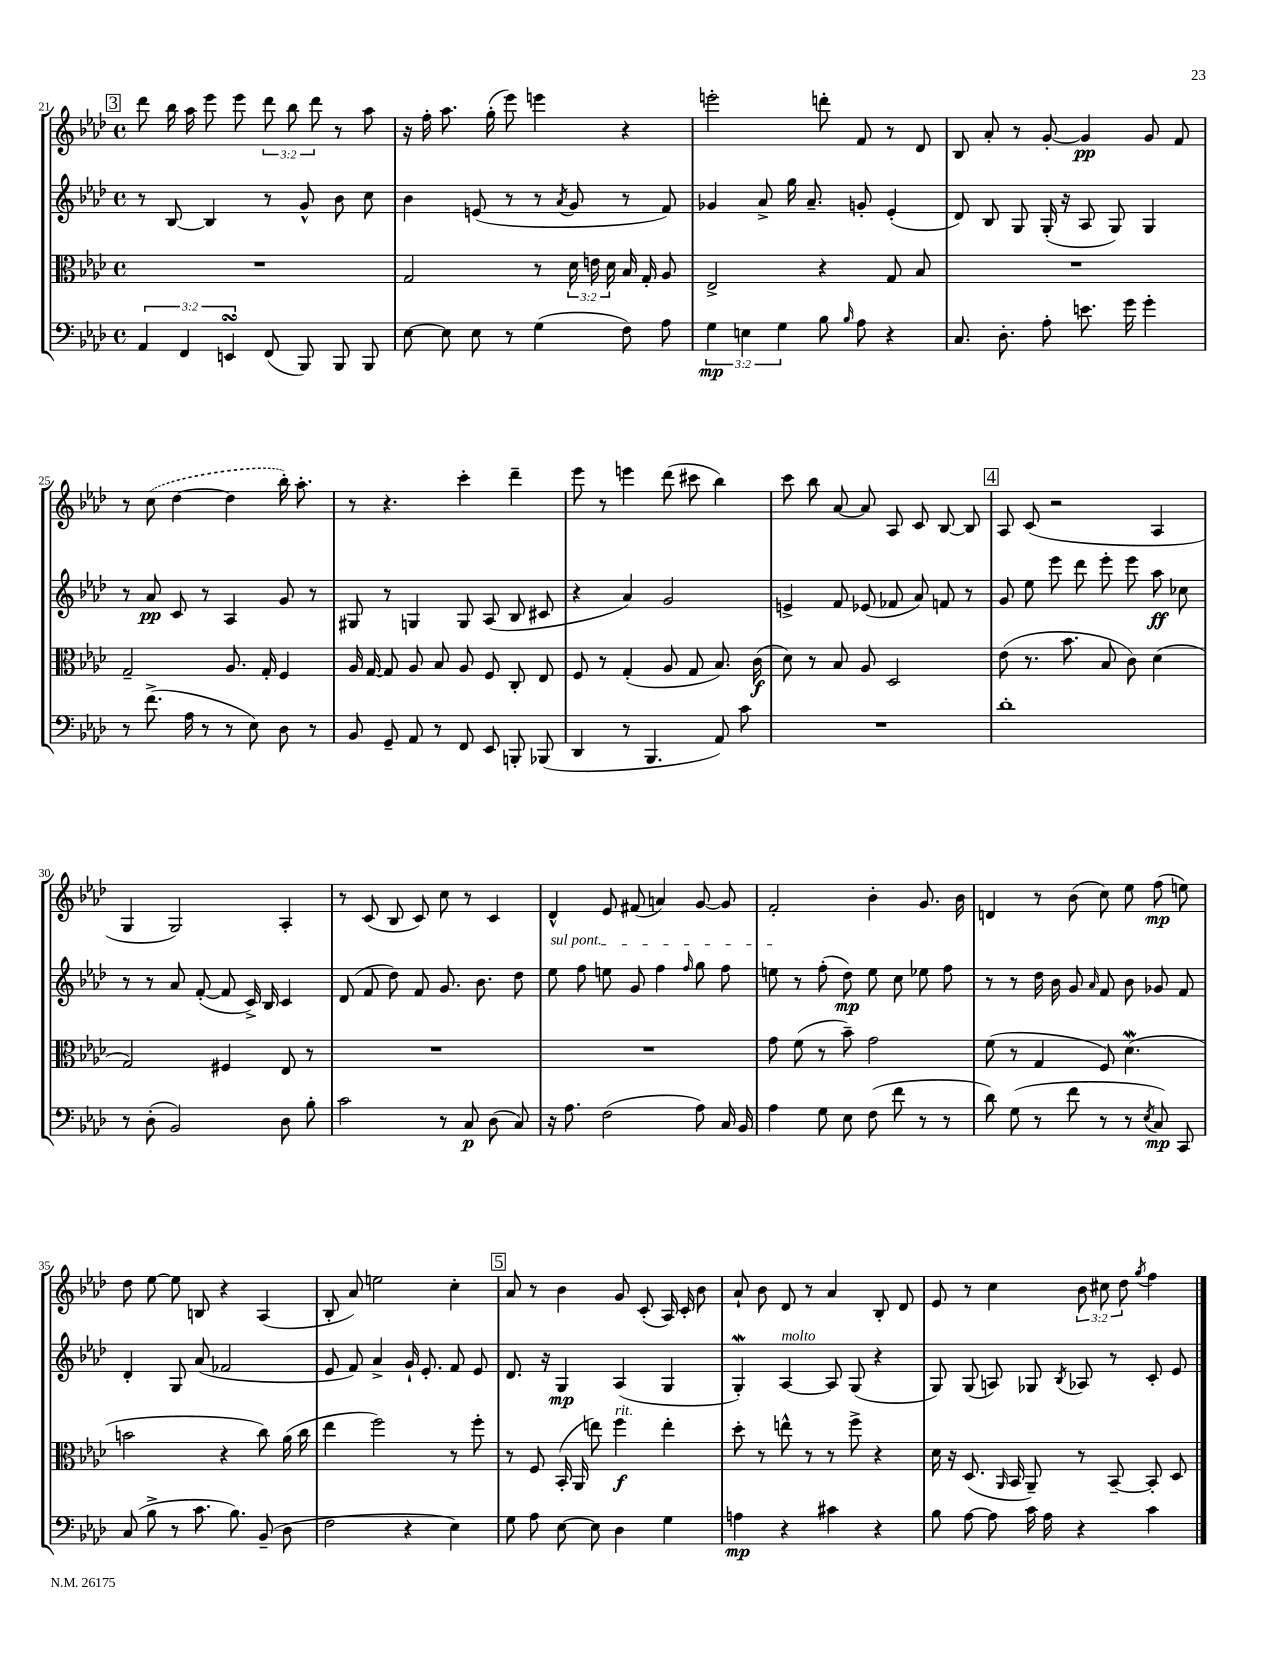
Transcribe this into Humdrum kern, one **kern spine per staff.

**kern	**kern	**kern	**kern
*staff4	*staff3	*staff2	*staff1
*clefF4	*clefC3	*clefG2	*clefG2
*k[b-e-a-d-]	*k[b-e-a-d-]	*k[b-e-a-d-]	*k[b-e-a-d-]
*M4/4	*M4/4	*M4/4	*M4/4
*met(c)	*met(c)	*met(c)	*met(c)
6AA-	1r	8r	8ddd-
.	.	[8B-	16bb-
6FF	.	.	.
.	.	.	16aa-
.	.	4B-]	8eee-
6EE	.	.	.
.	.	.	8eee-
(8FF	.	8r	12ddd-
.	.	.	12bb-
8BBB-)	.	8g^^	.
.	.	.	12ddd-
8BBB-	.	8b-	8r
8BBB-	.	8cc	8aa-
=	=	=	=
[8E-	2G	4b-	16r
.	.	.	16ff'
8E-]	.	.	8.aa-
8E-	.	(8e	.
.	.	.	(16gg'
8r	.	8r	8eee-)
(4G	8r	8r	4eee
.	.	8qa-	.
.	24d-	8g	.
.	24e	.	.
.	24d-	.	.
8F)	16B-	8r	4r
.	16G'	.	.
8A-	8A-	8f)	.
=	=	=	=
6G	2E-^	4g-	2eee'
6E	.	.	.
.	.	8a-^	.
6G	.	.	.
.	.	16gg	.
.	.	8.a-~	.
8B-	4r	.	8ddd'
16qqB-	.	.	.
8A-	.	8g'	8f
4r	8G	(4e-'	8r
.	8B-	.	8d-
=	=	=	=
8.C	1r	8d-)	8B-
.	.	8B-	8a-'
8.D-'	.	.	.
.	.	8G	8r
8A-'	.	(16G'	[8g'
.	.	16r	.
8.e	.	8A-	4g]
.	.	8G)	.
16g	.	.	.
4g'	.	4G	8g
.	.	.	8f
=	=	=	=
8r	2G~	8r	8r
(8.f^	.	8a-	(8cc
.	.	8c	[4dd-
16A-	.	.	.
8r	.	8r	.
8r	8.A-	4A-	4dd-]
8E-)	.	.	.
.	16G'	.	.
8D-	4F	8g	16bb-')
.	.	.	8.aa-'
8r	.	8r	.
=	=	=	=
8BB-	16A-	8G#	8r
.	[16G	.	.
8GG~	8G]	8r	4.r
8AA-	8A-	4G	.
8r	8B-	.	.
8FF	8A-	8G	4ccc'
8EE-	8F	(8A-	.
8BBB'	8C'	8B-	4ddd-~
(8BBB-	8E-	8c#	.
=	=	=	=
4DD-	8F	4r	8eee-
.	8r	.	8r
8r	(4G'	4a-)	4eee
4.BBB-	.	.	.
.	8A-	2g	(8ddd-
.	8G	.	8ccc#
8AA-)	8.B-)	.	4bb-)
8c	.	.	.
.	(16c	.	.
=	=	=	=
1r	8d-)	4e^	8ccc
.	8r	.	8bb-
.	8B-	8f	[8a-
.	8A-	(8e-	8a-]
.	2D-	8f-	8A-
.	.	8a-)	8c
.	.	8f	[8B-
.	.	8r	8B-]
=	=	=	=
1d-'	(8e-	8g	8A-
.	8.r	8ee-	(8c
.	.	8eee-	2r
.	8.b-	.	.
.	.	8ddd-	.
.	8B-	8eee-'	.
.	8c)	8eee-	.
.	(4d-	8aa-	4A-
.	.	8cc-	.
=	=	=	=
8r	2G)	8r	4G
(8D-'	.	8r	.
2BB-)	.	8a-	2G)
.	.	([8f'	.
.	4F#	8f]	.
.	.	16c^)	.
.	.	16B-	.
8D-	8E-	4c	4A-'
8B-'	8r	.	.
=	=	=	=
2c	1r	(8d-	8r
.	.	8f	(8c
.	.	8dd-)	8B-
.	.	8f	8c)
8r	.	8.g	8cc
8C	.	.	8r
.	.	8.b-	.
(8D-	.	.	4c
8C)	.	8dd-	.
=	=	=	=
16r	1r	8ee-	4d-^^
8.A-	.	.	.
.	.	8ff	.
(2F	.	8ee	8e-
.	.	8g	(8f#
.	.	4ff	4a)
.	.	16qqff	.
8A-)	.	8gg	[8g
16C	.	8ff	8g]
16BB-	.	.	.
=	=	=	=
4A-	8g	8ee	2f'
.	(8f	8r	.
8G	8r	(8ff'	.
8E-	8b-~)	8dd-)	.
(8F	2g	8ee	4b-'
8f	.	8cc	.
8r	.	8ee-	8.g
8r	.	8ff	.
.	.	.	16b-
=	=	=	=
8d-)	(8f	8r	4d
(8G	8r	8r	.
8r	4G	16dd-	8r
.	.	16b-	.
8f	.	8g	(8b-
.	.	16qqa-	.
8r	8F)	8f	8cc)
8r	(4.d-	8b-	8ee-
8qE-	.	.	.
8C)	.	8g-	(8ff
8CC	.	8f	8ee)
=	=	=	=
(8C	2b	4d-'	8dd-
8B-^	.	.	[8ee-
8r	.	8G	8ee-]
8.c	.	(8a-	8B
.	4r	2f-	4r
8.B-)	.	.	.
(8BB-~	8cc)	.	(4A-
8D-	(16a-	.	.
.	16cc	.	.
=	=	=	=
2F	4ee-	8e-	8B-'
.	.	8f)	8a-)
.	2ff)	4a-^	2ee
4r	.	16g`	.
.	.	8.e-'	.
4E-)	8r	8f	4cc'
.	8ff'	8e-	.
=	=	=	=
8G	8r	8.d-	8a-
8A-	8F	.	8r
.	.	16r	.
[8E-	(16BB-'	4G	4b-
.	16AA-	.	.
8E-]	8ee)	.	.
4D-	4ff	(4A-	8g
.	.	.	(8c'
4G	4ee'	4G	16A-)
.	.	.	16c'
.	.	.	8b-
=	=	=	=
4A	8dd-'	4G')	8a-`
.	8r	.	8b-
4r	8ee^^	[4A-	8d-
.	8r	.	8r
4c#	8r	8A-]	4a-
.	8ff^	(8G	.
4r	4r	4r	8B-'
.	.	.	8d-
=	=	=	=
8B-	16d-	8G)	8e-
.	16r	.	.
[8A-	(8.D-	(8G	8r
8A-]	.	8A)	4cc
.	16qqAA-	.	.
.	16BB-	.	.
16c	8AA-~)	8G-	.
16A-	.	.	.
.	.	8qB-	.
4r	8r	8A-	12b-
.	.	.	12cc#
.	[8BB-~	8r	.
.	.	.	12dd-
.	.	.	8qgg
4c	8BB-']	8c'	4ff
.	8D-	8e-	.
==	==	==	==
*-	*-	*-	*-
